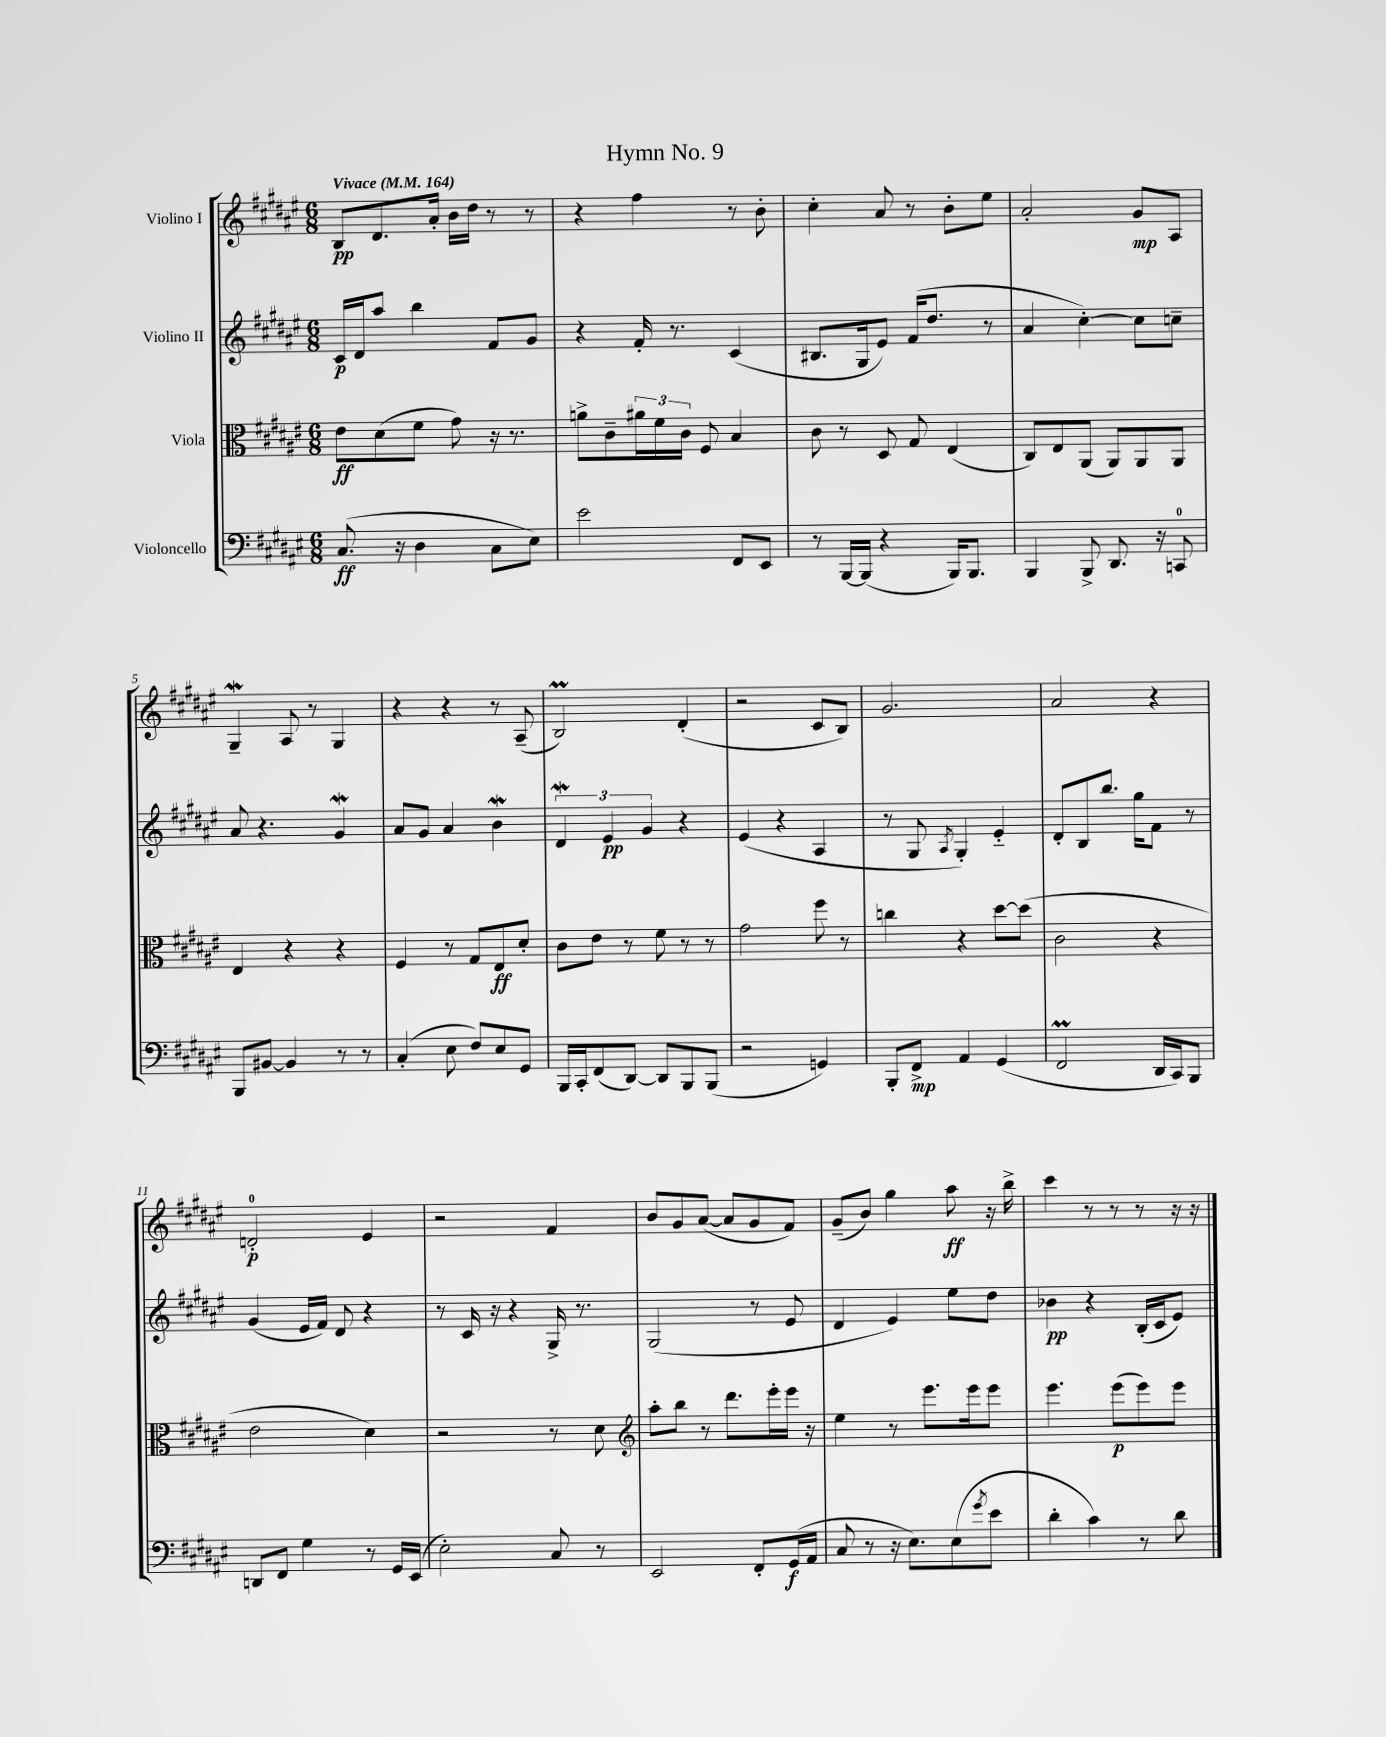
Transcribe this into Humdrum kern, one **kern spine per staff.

**kern	**kern	**kern	**kern
*staff4	*staff3	*staff2	*staff1
*clefF4	*clefC3	*clefG2	*clefG2
*k[f#c#g#d#a#e#]	*k[f#c#g#d#a#e#]	*k[f#c#g#d#a#e#]	*k[f#c#g#d#a#e#]
*M6/8	*M6/8	*M6/8	*M6/8
*MM164	*MM164	*MM164	*MM164
(8.C#	8e#	16c#	8B
.	.	16d#	.
.	(8d#	8aa#	8.d#
16r	.	.	.
4D#	8f#	4bb	.
.	.	.	16a#'
.	8g#)	.	16b
.	.	.	16dd#
8C#	16r	8f#	8r
.	8.r	.	.
8E#)	.	8g#	8r
=	=	=	=
2e#	8a^	4r	4r
.	8c#~	.	.
.	24a#	16f#'	4ff#
.	24f#	.	.
.	.	8.r	.
.	24c#	.	.
.	8F#	.	.
8FF#	4B	(4c#	8r
8EE#	.	.	8b'
=	=	=	=
8r	8c#	8.B#	4cc#'
[16BBB	8r	.	.
(16BBB]	.	16G#	.
4r	8D#	8e#)	8a#
.	8G#	(16f#	8r
.	.	8.dd#	.
16BBB)	(4E#	.	8b'
8.BBB	.	.	.
.	.	8r	8ee#
=	=	=	=
4BBB	8C#)	4a#	2a#'
.	8E#	.	.
8BBB^	(8AA#	[4cc#')	.
8.DD#	8AA#)	.	.
.	8AA#	8cc#]	8g#
16r	.	.	.
8CC	8AA#	8cc~	8A#
=	=	=	=
8BBB	4E#	8a#	4G#~
[8BB#	.	4.r	.
4BB#]	4r	.	8A#
.	.	.	8r
8r	4r	4g#	4G#
8r	.	.	.
=	=	=	=
(4C#'	4F#	8a#	4r
.	.	8g#	.
8E#	8r	4a#	4r
8F#)	8G#	.	.
8E#	8E#	4b	8r
8GG#	8d#'	.	(8A#~
=	=	=	=
16BBB	8c#	6d#	2B)
16CC#'	.	.	.
(8FF#	8e#	.	.
.	.	6e#	.
[8DD#)	8r	.	.
.	.	6g#	.
8DD#]	8f#	.	.
8BBB	8r	4r	(4d#'
(8BBB	8r	.	.
=	=	=	=
2r	2g#	(4e#	2r
.	.	4r	.
4GG)	8ff#	4A#	8c#
.	8r	.	8B)
=	=	=	=
8BBB'	4cc	8r	2.g#
8FF#^	.	8G#	.
.	.	8qA#	.
4AA#	4r	4G#')	.
(4GG#	[8dd#	4e#'~	.
.	(8dd#]	.	.
=	=	=	=
2FF#	2c#	8d#'	2a#
.	.	8B	.
.	.	8.bb	.
.	.	16gg#	.
16DD#	4r	8f#	4r
16CC#)	.	.	.
8BBB	.	8r	.
=	=	=	=
8DD	2e#	(4g#	2d'
8FF#	.	.	.
4G#	.	16e#	.
.	.	16f#)	.
.	.	8d#	.
8r	4d#)	4r	4e#
16GG#	.	.	.
(16EE#	.	.	.
=	=	=	=
2E#')	2r	8r	2r
.	.	16c#	.
.	.	16r	.
.	.	4r	.
8C#	8r	16G#^	4f#
.	.	8.r	.
8r	8d#	.	.
=	=	=	=
*	*clefG2	*	*
2EE#	8aa#'	(2G#	8b
.	8bb	.	8g#
.	8r	.	([8a#
.	8.ddd#	.	8a#]
8FF#'	.	8r	8g#
.	16eee#'	.	.
(16GG#	16eee#	8e#	8f#)
16AA#	16r	.	.
=	=	=	=
8C#	4ee#	4d#	(8g#~
8r	.	.	8b)
16r	8r	4e#)	4gg#
8.E#)	.	.	.
.	8.eee#	.	.
(8E#	.	8ee#	8aa#
.	16eee#	.	.
8qg#	.	.	.
8e#	8eee#	8dd#	16r
.	.	.	16bb^
=	=	=	=
4d#'	4.eee#	4b-	4ccc#
4c#)	.	4r	8r
.	(8eee#	.	8r
8r	8eee#)	(16B'	8r
.	.	16c#	.
8d#	8eee#	8e#)	16r
.	.	.	16r
==	==	==	==
*-	*-	*-	*-
